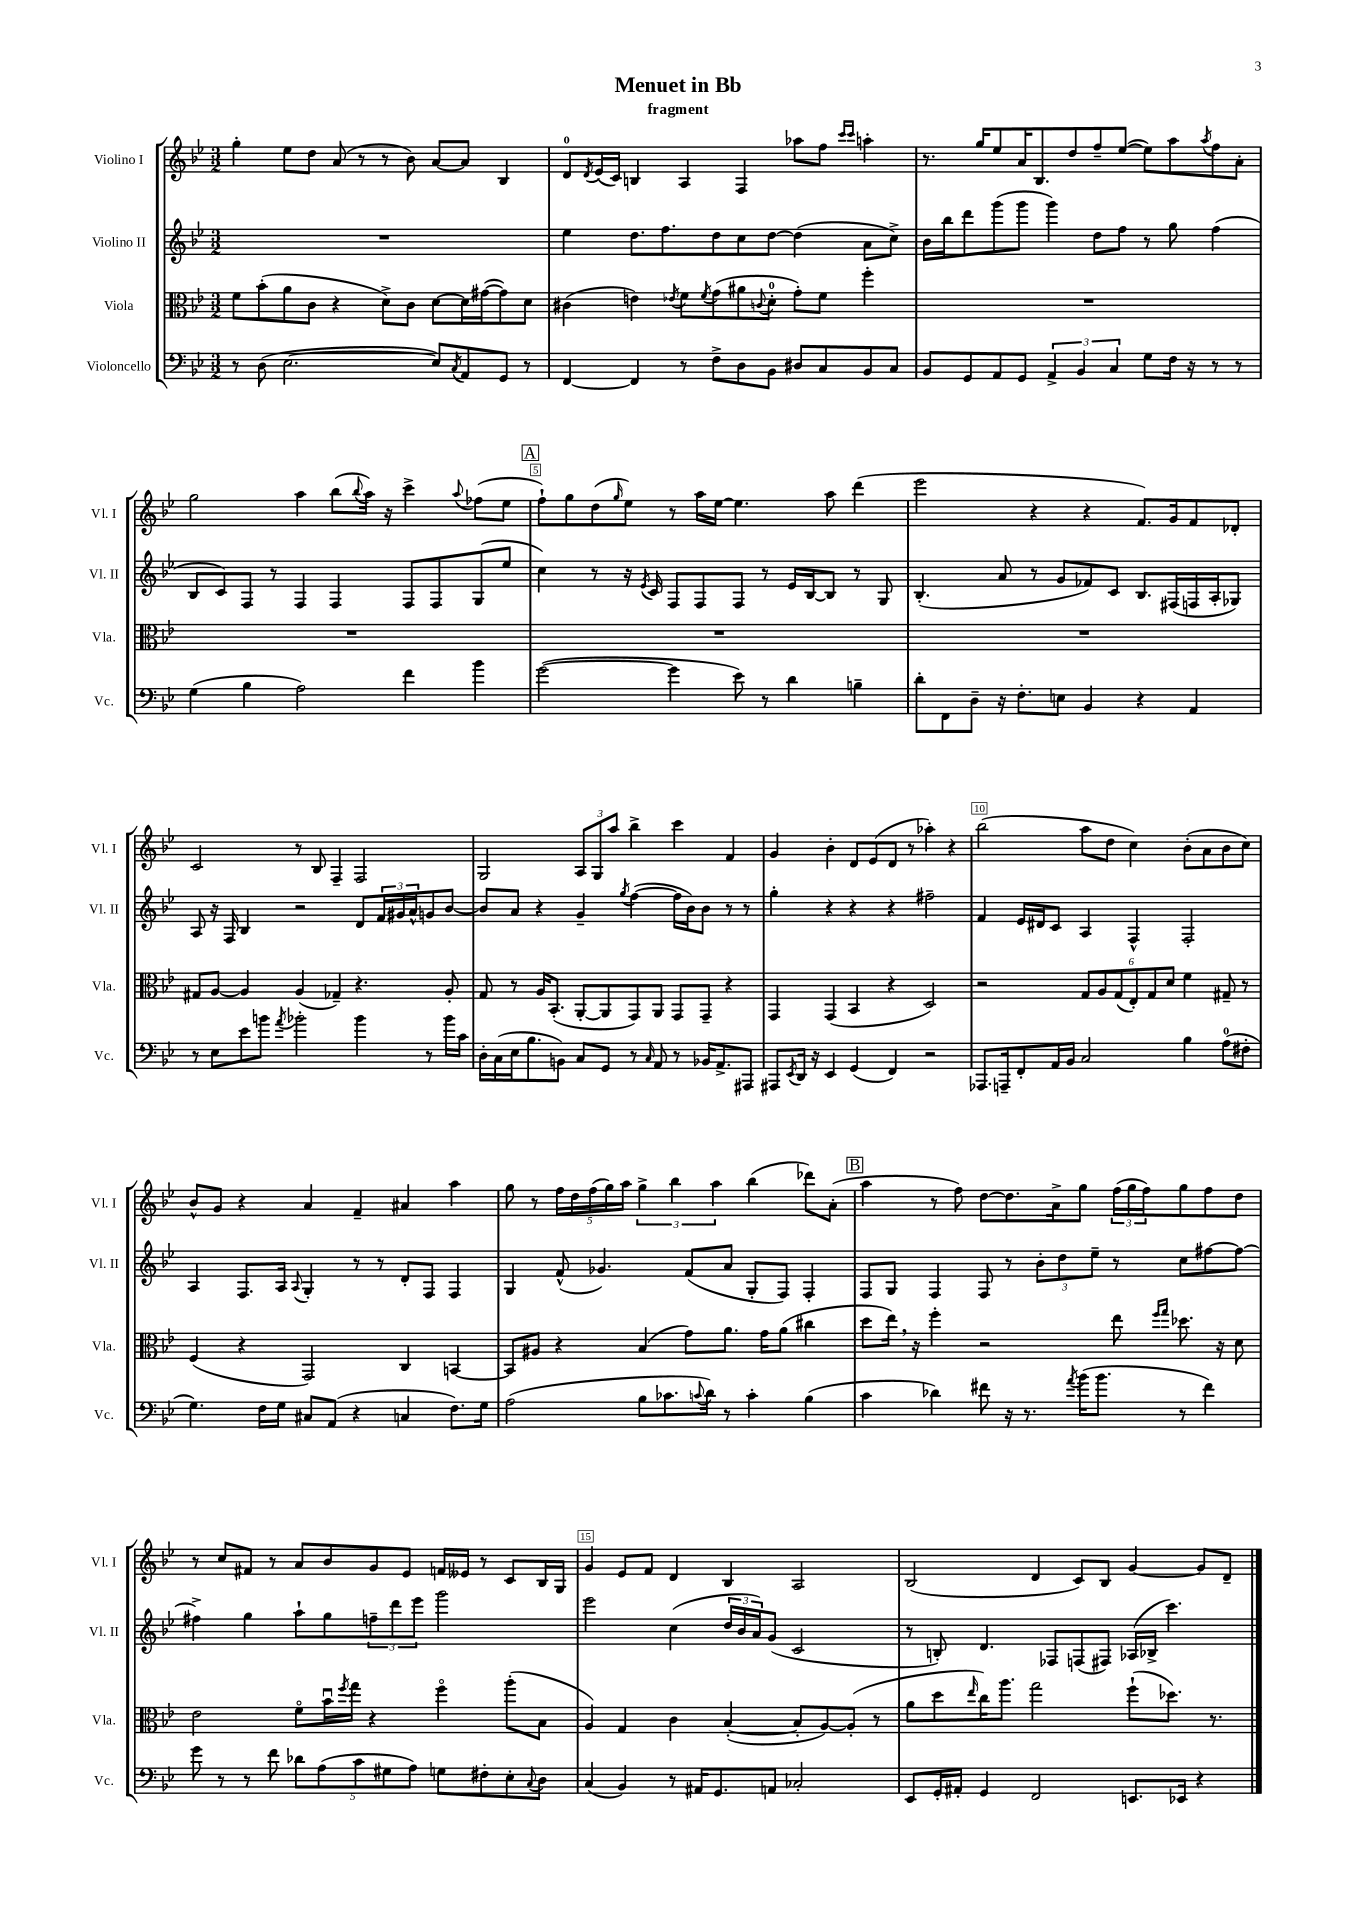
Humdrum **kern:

**kern	**kern	**kern	**kern
*staff4	*staff3	*staff2	*staff1
*clefF4	*clefC3	*clefG2	*clefG2
*k[b-e-]	*k[b-e-]	*k[b-e-]	*k[b-e-]
*M3/2	*M3/2	*M3/2	*M3/2
8r	8f	1.r	4gg'
(8D	(8b-'	.	.
[2.E-	8a	.	8ee-
.	8c	.	8dd
.	4r	.	(8a
.	.	.	8r
.	8d^)	.	8r
.	8c	.	8b-)
8E-])	[8d	.	[8a
8qC	.	.	.
8AA	16d]	.	8a]
.	([16g#	.	.
8GG	8g#])	.	4B-
8r	8d	.	.
=	=	=	=
[4FF	(4c#	4ee-	8d
.	.	.	8qd
.	.	.	(16e-
.	.	.	16c)
4FF]	4e)	8.dd	4B
.	.	8.ff	.
.	8qe-	.	.
8r	8f	.	4A
.	8qf	.	.
8F^	(8g	8dd	.
8D	8a#	8cc	4F
.	8qqc	.	.
8BB-	8d'	[8dd	.
8D#	8g')	(4dd]	8aa-
8C	8f	.	8ff
.	.	.	16qqccc
.	.	.	16qqccc
8BB-	4ff'	8a	4aa'
8C	.	8cc^)	.
=	=	=	=
8BB-	1.r	16b-	8.r
.	.	16bb-	.
8GG	.	8ddd	.
.	.	.	16gg
8AA	.	(8ggg	8ee-
8GG	.	8ggg	16a
.	.	.	8.B-
6AA^	.	4ggg)	.
.	.	.	8dd
6BB-	.	.	.
.	.	8dd	8ff~
6C	.	.	.
.	.	8ff	([8ee-
8G	.	8r	8ee-])
16F	.	8gg	8aa
16r	.	.	.
.	.	.	8qaa
8r	.	(4ff	8ff
8r	.	.	8a'
=	=	=	=
(4G	1.r	8B-	2gg
.	.	8c)	.
4B-	.	8F	.
.	.	8r	.
2A)	.	4F	4aa
.	.	4F	(8bb-
.	.	.	8qqbb-
.	.	.	16aa)
.	.	.	16r
4f	.	8F	4ccc^
.	.	8F	.
.	.	.	8qqaa
4b-	.	(8G	(8ff-
.	.	8ee-	8ee-
=	=	=	=
([2g	1.r	4cc)	8ff`)
.	.	.	8gg
.	.	8r	(8dd
.	.	.	16qqgg
.	.	16r	8ee-)
.	.	8qe-	.
.	.	16c	.
4g]	.	8F	8r
.	.	8F	16aa
.	.	.	[16ee-
8e-)	.	8F	4.ee-]
8r	.	8r	.
4d	.	16e-	.
.	.	[16B-	.
.	.	8B-]	8aa
4B~	.	8r	(4ddd
.	.	8G	.
=	=	=	=
8d'	1.r	(4.B-'	2eee-
8FF	.	.	.
8D~	.	.	.
16r	.	8a	.
8.F'	.	.	.
.	.	8r	4r
8E	.	8g	.
4BB-	.	8f-)	4r
.	.	8c	.
4r	.	8.B-	8.f)
.	.	(16F#	16g
4AA	.	16F	8f
.	.	16A'	.
.	.	8G-)	8d-'
=	=	=	=
8r	8G#	8A	2c
8E-	[8A	16r	.
.	.	16F	.
8e-	4A]	4B-	.
8b	.	.	.
8qa	.	.	.
2b-'	(4A	2r	8r
.	.	.	8B-
.	4G-~)	.	4F~
4b-	4.r	8d	2F
.	.	24f	.
.	.	24g#	.
.	.	24a^^	.
8r	.	8g	.
16b-	8A'	[8b-	.
16c	.	.	.
=	=	=	=
16D'	8G	8b-]	2G
(16C	.	.	.
16E-	8r	8a	.
8.B-	.	.	.
.	16A	4r	.
.	(8.BB-'	.	.
8BB)	.	.	.
8C	[8AA'	4g~	12A
.	.	.	12G
8GG	8AA]	.	.
.	.	.	12aa
.	.	8qgg	.
8r	8GG)	([4ff	4bb-^
16qqC	.	.	.
8AA	8AA	.	.
8r	8GG	16ff]	4ccc
.	.	16b-)	.
16BB-	8GG~	8b-	.
8.AA^	.	.	.
.	4r	8r	4f
8AAA#	.	8r	.
=	=	=	=
8AAA#	4GG	4gg'	4g
8qEE-	.	.	.
16DD	.	.	.
16r	.	.	.
4EE-	(4GG	4r	4b-'
(4GG	4BB-	4r	8d
.	.	.	(8e-
4FF)	4r	4r	8d
.	.	.	8r
2r	2D)	2ff#~	4aa-')
.	.	.	4r
=	=	=	=
8.AAA-	2r	4f	(2bb-
16AAA~	.	.	.
8FF'	.	16e-	.
.	.	16d#	.
16AA	.	8c	.
16BB-	.	.	.
2C	12G	4A	8aa
.	12A	.	.
.	.	.	8dd
.	(12G	.	.
.	12E-')	4F^^	4cc)
.	12G	.	.
.	12d	.	.
4B-	4f	2F'	(8b-'
.	.	.	8a
(8A	8G#~	.	8b-
8F#'	8r	.	8cc)
=	=	=	=
4.G)	(4F	4A	8b-^^
.	.	.	8g
.	4r	8.F	4r
16F	.	.	.
16G	.	16A	.
.	.	8qqA	.
8C#	2GG)	4G'	4a
(8AA	.	.	.
4r	.	8r	4f~
.	.	8r	.
4C	4C	8d'	4a#
.	.	8F	.
8.F)	[4BB	4F	4aa
16G	.	.	.
=	=	=	=
(2A	8BB]	4G	8gg
.	8A#	.	8r
.	4r	(8f^^	20ff
.	.	.	20dd
.	.	.	(20ff
.	.	4.g-)	.
.	.	.	20gg)
.	.	.	20aa
8B-	(4B-	.	6gg^
8.c-	.	.	.
.	.	.	6bb-
.	8g)	(8f	.
8qqc	.	.	.
16d)	.	.	.
.	.	.	6aa
8r	8.a	8a	.
4c'	.	8G'	(4bb-
.	16g	.	.
.	(8a	8F)	.
(4B-	4cc#	4F'	8ddd-)
.	.	.	(8a'
=	=	=	=
4c	8dd	8F	4aa
.	16ee-)	8G	.
.	16r	.	.
4d-)	4ff'	4F	8r
.	.	.	8ff)
8f#	2r	8F	[8dd
16r	.	8r	8.dd]
8.r	.	.	.
.	.	12b-'	.
.	.	.	16a^
.	.	12dd	.
8qa	.	.	.
(16b-	.	.	8gg
.	.	12ee-~	.
8.b-	.	.	.
.	8ee-	8r	(24ff
.	.	.	24gg
.	.	.	24ff)
.	16qqff	.	.
.	16qqgg	.	.
8r	8.dd-	8cc	8gg
4f#)	.	[8ff#	8ff
.	16r	.	.
.	8d	8ff#_	8dd
=	=	=	=
8g	2e-	4ff#^]	8r
8r	.	.	8cc
8r	.	4gg	8f#
8f	.	.	8r
10d-	8fo	8aa`	8a
(10A	.	.	.
.	16b-u	8gg	8b-
.	8qff	.	.
.	16gg	.	.
10c	.	.	.
.	4r	12ff~	8g
10G#	.	.	.
.	.	12ddd	.
.	.	.	8e-
10A)	.	.	.
.	.	12eee-	.
8G	4ffo	2ggg	16f
.	.	.	16e--
8F#'	.	.	8r
8E-'	(8aa'	.	8c
8qqC	.	.	.
8D	8B-	.	16B-
.	.	.	16G
=	=	=	=
(4C	4A)	2eee-	4g
4BB-)	4G	.	8e-
.	.	.	8f
8r	4c	(4cc	4d
16AA#	.	.	.
8.GG	.	.	.
.	([4B-'	24dd	4B-
.	.	24b-	.
.	.	24a)	.
8AA	.	(8g	.
2C-'	8B-']	2c	2A
.	[8A)	.	.
.	(8A']	.	.
.	8r	.	.
=	=	=	=
8EE-	8a	8r	(2B-
16GG'	8dd	8B')	.
16AA#'	.	.	.
.	16qqee-	.	.
4GG	16cc)	4.d	.
.	8.aa	.	.
2FF	2gg	.	4d
.	.	8F-	.
.	.	(8F	8c)
.	.	8F#)	8B-
8.EE	(8ff`	(16A-	[4g
.	.	16B-^	.
.	8.dd-)	4.ccc)	.
16EE-	.	.	.
4r	.	.	8g]
.	8.r	.	.
.	.	.	8d~
==	==	==	==
*-	*-	*-	*-
